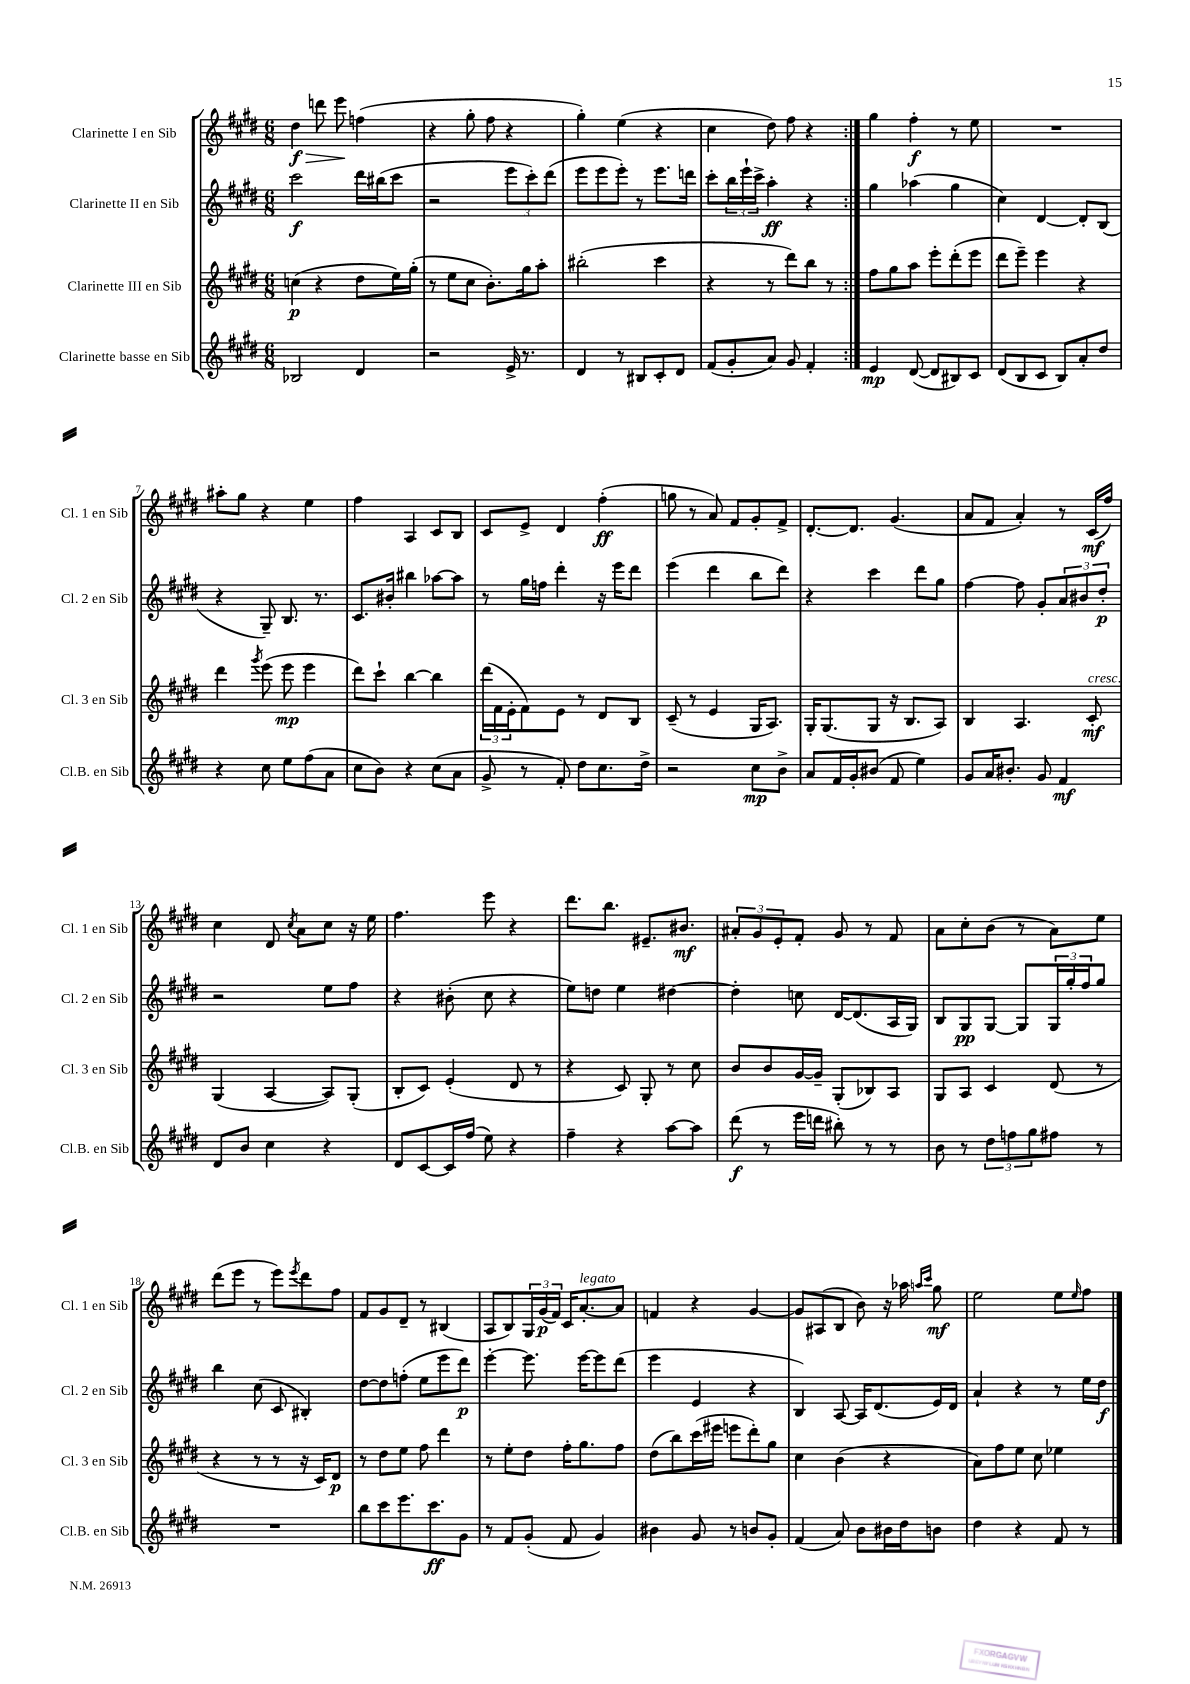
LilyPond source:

<<
\new StaffGroup <<
\new Staff = "s0" \with { instrumentName = "Clarinette I en Sib" shortInstrumentName = "Cl. 1 en Sib" } {
    \clef treble \key e \major \numericTimeSignature \time 6/8
    \repeat volta 2 { dis''4\f\> d'''8 e'''8\! f''4( |
    r4 gis''8-. fis''8 r4 |
    gis''4-.) e''4( r4 |
    cis''4 dis''8) fis''8 r4 | }
    gis''4 fis''4-.\f r8 e''8 |
    R2. |
    ais''8-. gis''8 r4 e''4 |
    fis''4 a4 cis'8 b8 |
    cis'8 e'8-> dis'4 fis''4-.\ff( |
    g''8 r8 a'8) fis'8 gis'8-. fis'8-> |
    dis'8.~-. dis'8. gis'4.( |
    a'8 fis'8 a'4-.) r8 cis'16\mf( fis''16) |
    cis''4 dis'8 \acciaccatura { cis''8 } a'8 cis''8 r16 e''16 |
    fis''4. e'''8 r4 |
    dis'''8. b''8. eis'8.-- bis'8.\mf |
    \tuplet 3/2 { ais'8-. gis'8 e'8-. } fis'8-. gis'8 r8 fis'8 |
    a'8 cis''8-. b'8( r8 a'8) e''8 |
    dis'''8( e'''8 r8 e'''8) \acciaccatura { e'''8 } dis'''8 fis''8 |
    fis'8 gis'8 dis'8-- r8 bis4( |
    a8 b8) \tuplet 3/2 { gis16 gis'16\p( fis'16) } cis'16 a'8.~-.^\markup { \italic "legato" } a'8 |
    f'4 r4 gis'4~ |
    gis'8 ais8( b8 b'8) r16 aes''16 \grace { a''16 cis'''16 } gis''8\mf |
    e''2 e''8 \grace { e''16 } fis''8 \bar "|." |
}
\new Staff = "s1" \with { instrumentName = "Clarinette II en Sib" shortInstrumentName = "Cl. 2 en Sib" } {
    \clef treble \key e \major \numericTimeSignature \time 6/8
    \repeat volta 2 { cis'''2\f dis'''16 bis''16( cis'''8 |
    r2 \tuplet 3/2 { e'''8 cis'''8-.) dis'''8( } |
    e'''8 e'''8 e'''8-.) r8 e'''8. d'''16 |
    cis'''8-. \tuplet 3/2 { b''16 e'''16-! cis'''16-> } a''4-.\ff r4 | }
    gis''4 aes''4( gis''4 |
    cis''4) dis'4~ dis'8-. b8( |
    r4 gis8--) b8. r8. |
    cis'8. bis'16-. bis''4 aes''8~ aes''8 |
    r8 gis''16 f''16 dis'''4-. r16 e'''16 dis'''8 |
    e'''4( dis'''4 b''8 dis'''8) |
    r4 cis'''4 dis'''8 gis''8 |
    fis''4~ fis''8 gis'8-. \tuplet 3/2 { a'8 bis'8 dis''8-.\p } |
    r2 e''8 fis''8 |
    r4 bis'8-.( cis''8 r4 |
    e''8) d''8 e''4 dis''4~ |
    dis''4-. c''8 dis'16~ dis'8.( a16 gis16) |
    b8 gis8\pp gis8~ gis8 \tuplet 3/2 { gis16 gis''16-. fis''16 } gis''8 |
    b''4 cis''8( cis'8 bis4-.) |
    dis''8~ dis''8 f''8-.( e''8 e'''8 dis'''8\p) |
    e'''4~-. e'''8. e'''16~ e'''8 dis'''8( |
    e'''4 e'4 r4 |
    b4) a8~ a16 dis'8.( e'16) dis'16 |
    a'4-! r4 r8 e''16 dis''16\f \bar "|." |
}
\new Staff = "s2" \with { instrumentName = "Clarinette III en Sib" shortInstrumentName = "Cl. 3 en Sib" } {
    \clef treble \key e \major \numericTimeSignature \time 6/8
    \repeat volta 2 { c''4\p( r4 dis''8 e''16) gis''16-.( |
    r8 e''8 cis''8 b'8.-.) gis''16 a''8-. |
    bis''2-.( cis'''4 |
    r4 r8 dis'''8) b''8 r8 | }
    fis''8 gis''8 a''8 e'''8-. dis'''8-.( e'''8 |
    dis'''8 e'''8--) e'''4 r4 |
    dis'''4 \acciaccatura { gis'''8 } e'''8( e'''8\mp e'''4 |
    dis'''8) cis'''8-! b''4~ b''4 |
    \tuplet 3/2 { dis'''16( fis'16 e'16-. } fis'8) e'8 r8 dis'8 b8 |
    cis'8--( r8 e'4 gis16 a8.) |
    gis16-. gis8.( gis8 r16 b8. a8) |
    b4 a4. cis'8-.\mf^\markup { \italic "cresc." } |
    gis4( a4~ a8) gis8-.( |
    b8-. cis'8) e'4-.( dis'8 r8 |
    r4 cis'8) gis8-. r8 cis''8 |
    b'8 b'8 gis'16~ gis'16-- gis8-.( bes8) a8 |
    gis8 a8 cis'4 dis'8( r8 |
    r4 r8 r8 r16 cis'16) dis'8\p |
    r8 dis''8 e''8 fis''8 dis'''4 |
    r8 e''8-. dis''8 fis''16-. gis''8. fis''8 |
    dis''8( b''8) cis'''16( eis'''16 e'''8 dis'''8-.) gis''8 |
    cis''4 b'4( r4 |
    a'8) fis''8 e''8 cis''8 ees''4 \bar "|." |
}
\new Staff = "s3" \with { instrumentName = "Clarinette basse en Sib" shortInstrumentName = "Cl.B. en Sib" } {
    \clef treble \key e \major \numericTimeSignature \time 6/8
    \repeat volta 2 { bes2 dis'4 |
    r2 e'16-> r8. |
    dis'4 r8 bis8 cis'8-. dis'8 |
    fis'8( gis'8-. a'8) gis'8 fis'4-. | }
    e'4\mp dis'8~( dis'8 bis8) cis'8 |
    dis'8( b8 cis'8 b8) a'8-. dis''8 |
    r4 cis''8 e''8 fis''8( a'8 |
    cis''8 b'8) r4 cis''8( a'8 |
    gis'8-> r8 fis'8-.) dis''8 cis''8. dis''16-> |
    r2 cis''8\mp b'8-> |
    a'8 fis'16 gis'16-. bis'8( fis'8 e''4) |
    gis'8 a'16 bis'8.-. gis'8 fis'4\mf |
    dis'8 b'8 cis''4 r4 |
    dis'8 cis'8~ cis'16 fis''16( e''8) r4 |
    fis''4-- r4 a''8~ a''8 |
    dis'''8\f( r8 e'''16 d'''16 bis''8-.) r8 r8 |
    b'8 r8 \tuplet 3/2 { dis''8 f''8 gis''8 } fis''8 r8 |
    R2. |
    b''8 cis'''8 e'''8. cis'''8.\ff gis'8 |
    r8 fis'8 gis'8-.( fis'8 gis'4) |
    bis'4 gis'8 r8 b'8 gis'8-. |
    fis'4( a'8) b'8 bis'16 dis''16 b'8 |
    dis''4 r4 fis'8 r8 \bar "|." |
}
>>
>>
